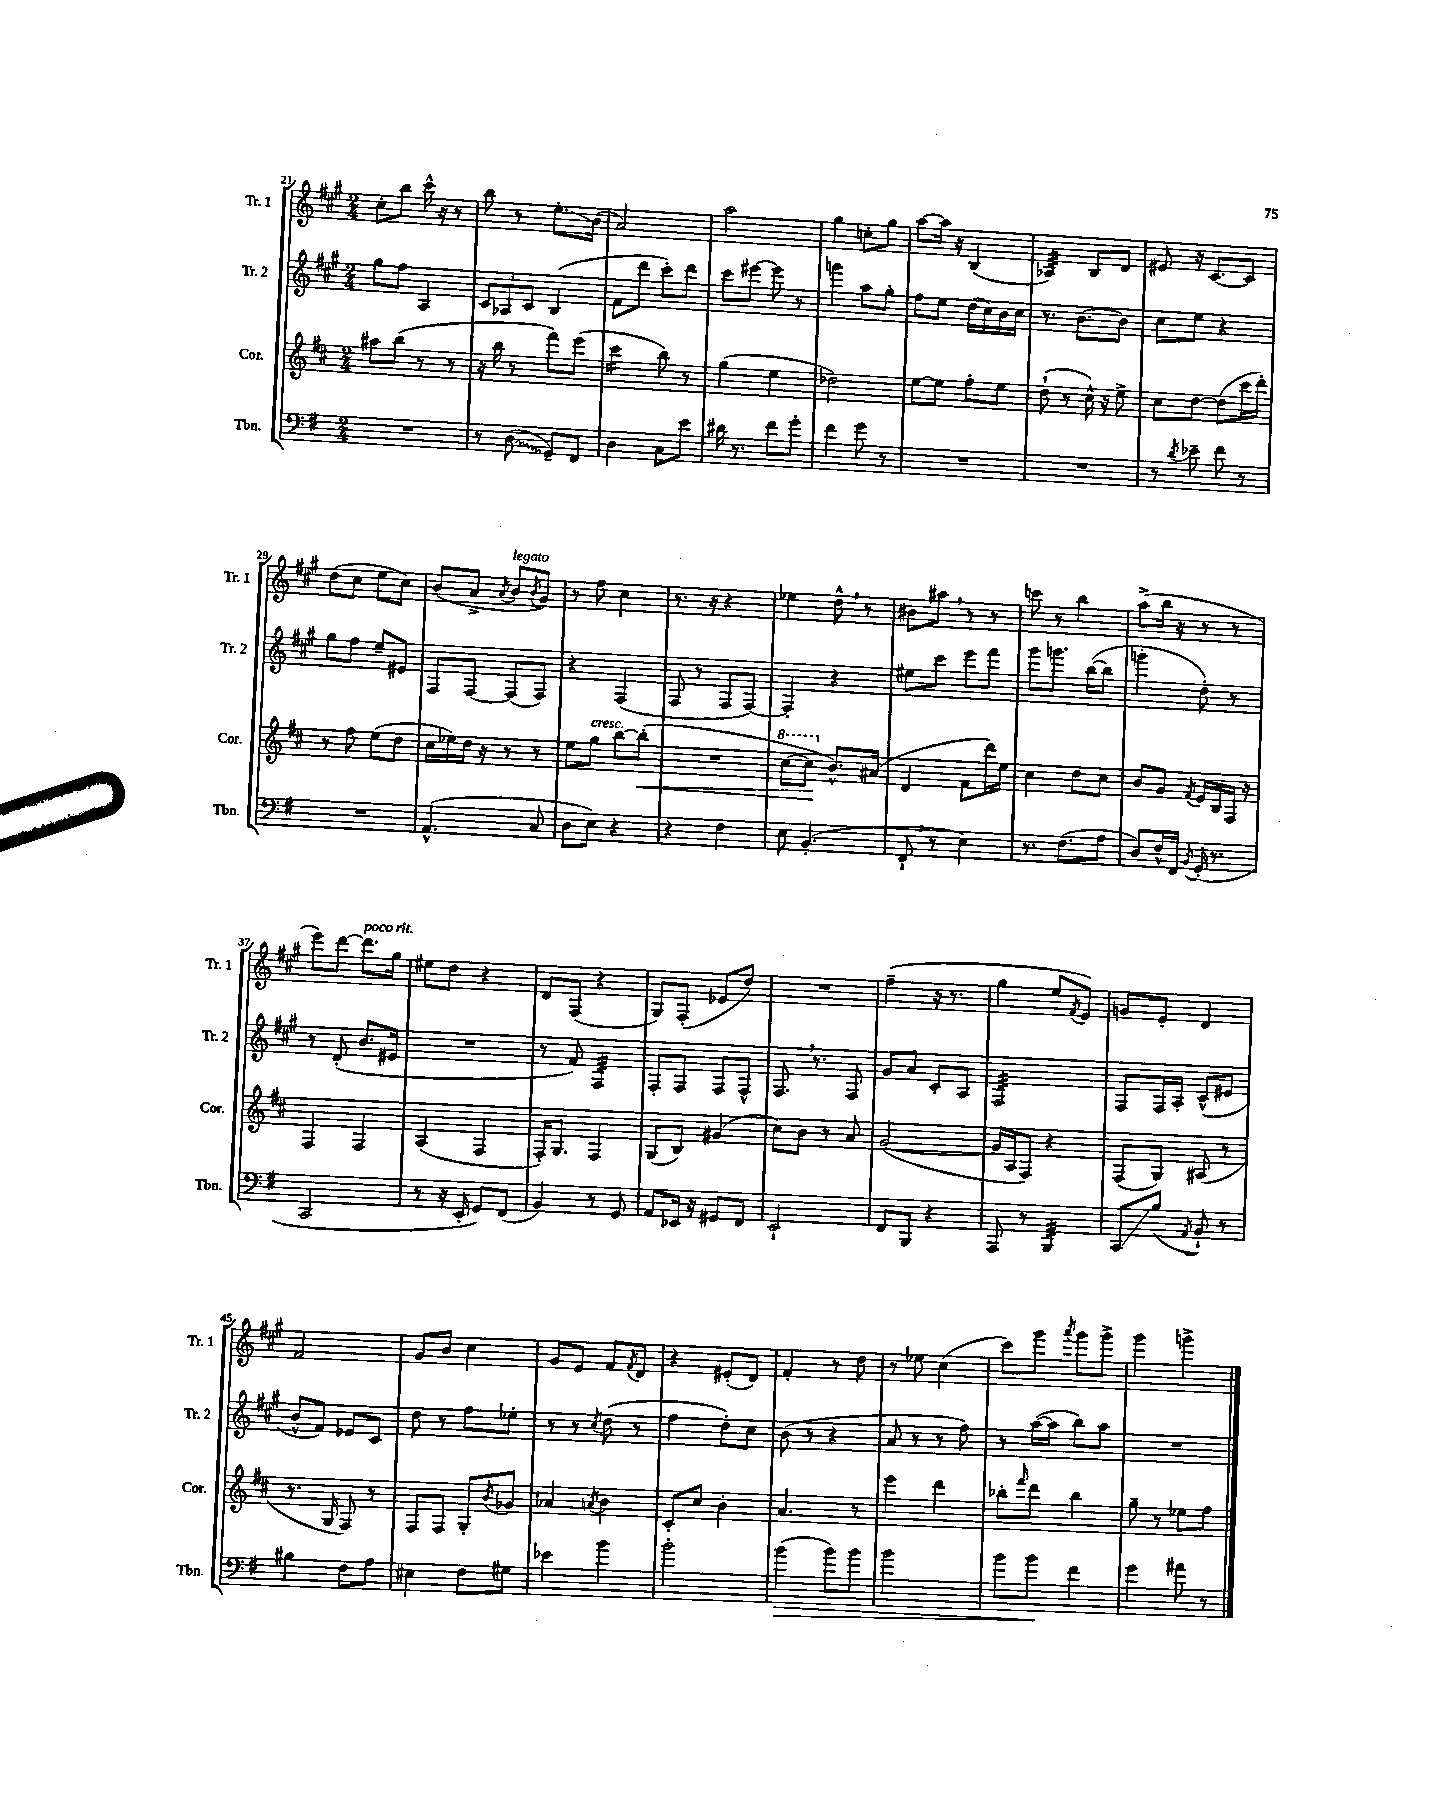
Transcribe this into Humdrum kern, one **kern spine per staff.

**kern	**kern	**kern	**kern
*staff4	*staff3	*staff2	*staff1
*clefF4	*clefG2	*clefG2	*clefG2
*k[f#]	*k[f#c#]	*k[f#c#g#]	*k[f#c#g#]
*M2/4	*M2/4	*M2/4	*M2/4
2r	8aa#	8gg#	8cc#'
.	(8bb	8ff#	8bb
.	8r	4A	16ccc#^^
.	.	.	16r
.	8r	.	8r
=	=	=	=
8r	16r	12c#	8bb
.	16bb	.	.
.	.	12A-	.
(8D	8r	.	8r
.	.	12c#	.
8GG~)	8fff#)	(4B	8.ee'
8FF#	(8eee	.	.
.	.	.	(16b
=	=	=	=
4D	4ccc#	8f#	2a)
.	.	8ddd	.
8C	8bb)	8ccc#')	.
8e	8r	8ddd	.
=	=	=	=
16d#	(4gg	8ccc#	2aa
8.r	.	.	.
.	.	[8eee#	.
8f#	4ee	8eee#]	.
8g'	.	8r	.
=	=	=	=
4f#	2dd-)	4ggg	4gg#
8g	.	8aa	8cc'
8r	.	8gg#'	8gg#
=	=	=	=
2r	[8ee	8ff#	[8aa
.	8ee]	8ee	16aa]
.	.	.	16r
.	8ff#'	(16dd	(4B
.	.	16cc#)	.
.	8ee	16b	.
.	.	16cc#	.
=	=	=	=
2r	(8dd`	8.r	4A-)
.	8r	.	.
.	.	[8.b	.
.	16cc#^^)	.	8B
.	16r	.	.
.	8ee^	8b]	8d
=	=	=	=
8r	8cc#	8cc#	8e#
8qd	.	.	.
8e-~	[8dd	8ee	16r
.	.	.	[8.c#
8f#	(8dd]	4r	.
8r	16ccc#	.	8c#]
.	16ddd')	.	.
=	=	=	=
2r	8r	8gg#	(8dd
.	8ff#	8ff#	8cc#
.	(8ee	8ee~	8ee
.	8dd	8e#	8cc#)
=	=	=	=
(4.AA^^	16cc#	8F#	(8b
.	16ee-)	.	.
.	16dd	[8F#	8a^
.	16r	.	.
.	.	.	8qa
.	8r	(8F#]	8b
.	.	.	8qb
8C	8r	8F#)	8g#)
=	=	=	=
8D	8ee	4r	8r
8E)	8gg	.	8ff#
4r	[8bb	(4F#	4cc#
.	(8bb']	.	.
=	=	=	=
4r	2r	8F#	8.r
.	.	8r	.
.	.	.	16r
4F#	.	8F#	4r
.	.	[8F#)	.
=	=	=	=
8E	[8ccc#	4F#']	4ee-
(4.BB'	8ccc#]	.	.
.	8.b^^)	4r	8dd^^
.	.	.	8r
.	(16a#	.	.
=	=	=	=
8FF#`	4d	8ee#	8b#
8r	.	8ccc#	8aa#
4E)	8f#	8eee	8r
.	16ddd)	8fff#	8r
.	16ee	.	.
=	=	=	=
8.r	4cc#	8ggg#	8ccc
.	.	8.ggg	8r
(8.F#	.	.	.
.	8dd	.	4bb
.	.	([16bb	.
8A	8cc#	8bb]	.
=	=	=	=
8D)	8b	4ggg'	(8aa^
16F#^^	8g	.	16bb
16FF#	.	.	16r
8qBB	8qf#	.	.
(16GG'	16e	8dd')	8r
8.r	16B	.	.
.	16F#	8r	8r
.	16r	.	.
=	=	=	=
2CC	4F#	8r	8eee)
.	.	(8d'	[8ddd
.	4F#	8.b	8.ddd]
.	.	16e#	16gg#
=	=	=	=
8r	(4A	2r	8ee#
16r	.	.	8dd
16EE'	.	.	.
8GG)	4F#	.	4r
(8FF#	.	.	.
=	=	=	=
4BB)	16F#')	8r	8d
.	8.G	.	.
.	.	8f#)	(8F#
8r	4F#	4F#	4r
8GG	.	.	.
=	=	=	=
8AA	(8G	8F#'	8G#)
16EE-	8B)	8F#	(8F#'
16r	.	.	.
8GG#	(4g#	8F#	8e-
8FF#	.	8F#^^	8dd)
=	=	=	=
2EE`	8cc#)	8.F#	2r
.	8b	.	.
.	.	8.r	.
.	8r	.	.
.	8a	8F#	.
=	=	=	=
8FF#	([2g	8g#	(4ff#~
8BBB	.	8a	.
4r	.	8c#'	16r
.	.	.	8.r
.	.	8A	.
=	=	=	=
8AAA	16g]	2F#	4gg#
.	16A	.	.
8r	8F#)	.	.
4BBB	4r	.	8ee
.	.	.	8qf#
.	.	.	8e)
=	=	=	=
8CC	(8F#	8F#	8g
(8B	8G)	16F#	8e'
.	.	16A'	.
8qAA	.	.	.
8BB`)	(8A#	(8c#^^	4d
8r	8r	8e#	.
=	=	=	=
4B#	8.r	8b^^	2f#
.	.	8f#)	.
.	16G	.	.
8F#	8F#)	8e-	.
8A	8r	8c#	.
=	=	=	=
4E#	8F#	8dd	8g#
.	8F#	8r	8b
8F#	8G'	8ff#	4cc#
.	8qb	.	.
8G#	8g-	8ee-'	.
=	=	=	=
4e-	4a-	8r	8g#
.	.	8r	8e
.	8qa	8qcc#	.
4b	4b	(8dd	8f#
.	.	.	8qf#
.	.	8r	8d
=	=	=	=
2b'	8c#'	4ff#	4r
.	8cc#	.	.
.	4b'	8dd')	(8e#'
.	.	8cc#	8d)
=	=	=	=
(4b	4.a	(8b	4f#'
.	.	8r	.
8b)	.	4r	8r
8b	8r	.	8dd
=	=	=	=
2b	4eee	8a	8r
.	.	8r	8ee-
.	4ddd	8r	(4cc#
.	.	8ff#)	.
=	=	=	=
8b	8bb-'	8r	8ccc#)
.	16qqfff#	.	.
8b	8ddd	([16aa	8ggg#
.	.	16aa]	.
.	.	.	8qaaa
4f#	4bb-	8bb)	8ggg#
.	.	8aa	8ggg#^
=	=	=	=
4g	8gg~	2r	4ggg#
.	8r	.	.
8a#	8ee-	.	4ggg^
8r	8ff#	.	.
==	==	==	==
*-	*-	*-	*-
